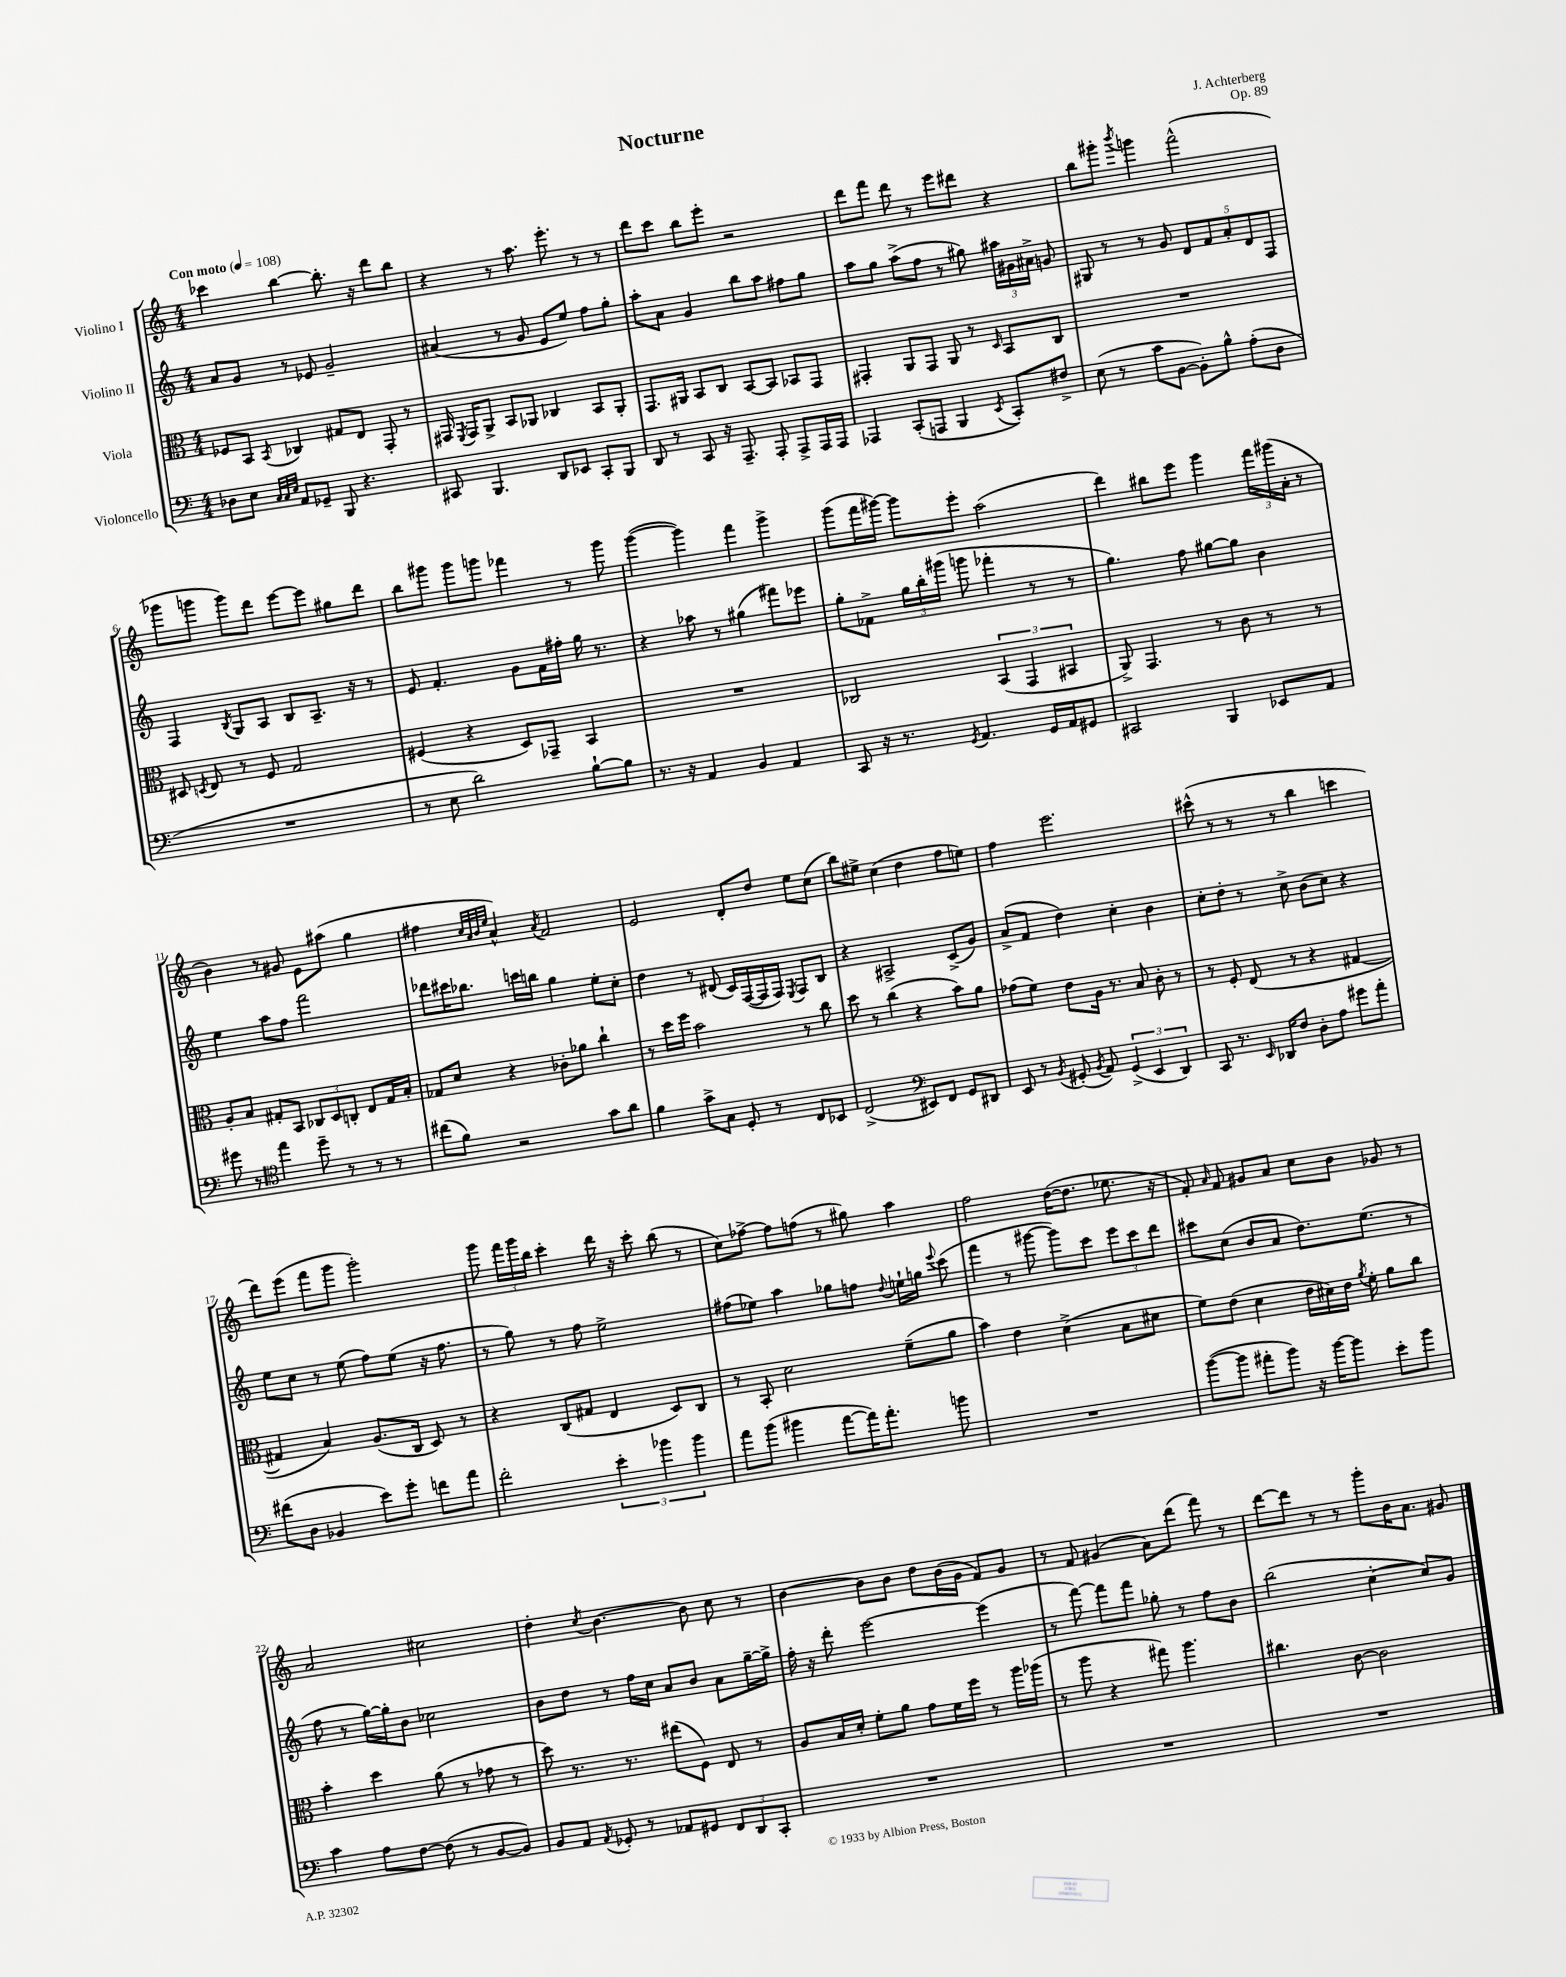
\header { title = "Nocturne" composer = "J. Achterberg" opus = "Op. 89" }
<<
\new StaffGroup <<
\new Staff = "s0" \with { instrumentName = "Violino I" } {
    \clef treble \key c \major \numericTimeSignature \time 4/4 \tempo "Con moto" 4 = 108
    \autoBeamOff ces'''4 b''4~ b''8.-. r16 d'''8[ b''8] |
    r4 r8 a''8. e'''8.-. r8 r8 |
    d'''8[ c'''8] b''8[ e'''8]-. r2 |
    d'''8[ f'''8] d'''8 r8 e'''8[ dis'''8] r4 |
    b''8[ gis'''8]-. \acciaccatura { b'''8 } g'''4 f'''2-^( |
    ges'''8[ g'''8] g'''8[) d'''8] e'''8[~ e'''8] gis''8[ d'''8] |
    b''8[ gis'''8] gis'''8[ g'''8] fes'''4 r8 g'''8 |
    g'''4~( g'''4) f'''4 g'''4-> |
    g'''8[( f'''16 gis'''16]~) gis'''8[ e'''8]-. a''2( |
    d'''4) bis''8[ e'''8] g'''4 \tuplet 3/2 { f'''16[ gis'''16( a'16]-. } r8 |
    b'4) r8 gis'8 e'8[ ais''8]( g''4 |
    fis''4 \grace { c''32[ a'32 b'32 e''32] } a'4-^) \acciaccatura { a'8 } f'2 |
    e'2 d'8[-. d''8] e''8[ c''8]( |
    b''8[) eis''8]-> c''4( d''4 f''8[ e''8]) |
    f''4 e'''2. |
    cis'''8-^( r8 r8 r8 b''4 c'''4 |
    d'''8[) e'''8]( f'''8[ g'''8] g'''2-.) |
    g'''8 \tuplet 3/2 { f'''16[ g'''16 b''16] } c'''4-. d'''16 r16 c'''8-. b''8( r8 |
    c''8[) fes''8]~-> fes''8[ f''8]( r8 gis''8) a''4 |
    f''2 d''16[~( d''8.] ees''8. r16 |
    f'8-.) \grace { a'16 } f'8 gis'8[ a'8] c''8[ b'8] ges'8 r8 |
    a'2 cis''2 |
    d''4-. \acciaccatura { c''8 } b'4.~ b'8 c''8 r8 |
    b'4~ b'8[ b'8] d''8[ b'16( g'16] f'8[) g'8] |
    r8 f'8 gis'4( a'8[) d'''8]( f'''8) r8 |
    d'''8[~ d'''8] r8 r8 g'''8[-. b'16 a'8.] gis'8 \bar "|." |
}
\new Staff = "s1" \with { instrumentName = "Violino II" } {
    \clef treble \key c \major \numericTimeSignature \time 4/4
    \autoBeamOff a'8[ g'8] r8 ees'8 g'2-- |
    ais'4( r8 g'8 e'8[ e''8]) f''8[ g''8]-. |
    a''8[-. a'8] g'4 b''8[ a''8] fis''8[ g''8] |
    a''8[ g''8] a''8[->( f''8] r8 gis''8) \tuplet 3/2 { ais''16[ gis'16 ais'16]-> } g'8 |
    gis8 r8 r8 g'8 \tuplet 5/4 { d'8[ f'8 a'8-. d'8 f8] } |
    f4 \acciaccatura { b8 } g8[ a8] b8[ a8.]-- r16 r8 |
    e'8 f'4.-. g'8[ f'16 fis''16]-. g''16 r8. |
    r4 aes''8 r8 gis''4( fis'''8[) ees'''8] |
    g''8[-. fes'8]-> \tuplet 3/2 { g''16[ b''16-. gis'''16]( } g'''8 fes'''4-. r8 r8 |
    g''4.) f''8 gis''8[~ gis''8] b'4 |
    e''4 a''8[ f''8] f'''2 |
    des'''8[ cis'''16 bes''8.] c'''16[ b''16] g''4 e''8[-. c''8]-. |
    d''4 r8 dis'8( c'16[) f16~( f16 f16]) \acciaccatura { e8 } f8[ b8] |
    r4 ais2-> c'8[->( g'8]) |
    a'8[->( f'8] d''4) c''4-. b'4 |
    c''8[-. d''8]-. r8 c''8-> b'8[( c''8]) r4 |
    e''8[ c''8] r8 e''8( f''8[) e''8]( r16 f''8. |
    r8 g''8) r8 f''8 e''2-> |
    fis''8[( ees''8]) a''4 ges''8[ f''8] \appoggiatura { d''8 } e''16[-! g''16] \appoggiatura { e'''8 } c'''8( |
    f'''4 r8 gis'''8~ gis'''8[) c'''8] \tuplet 3/2 { e'''8[ c'''8 d'''8] } |
    cis'''8[ c''8]( b'8[ a'8] d''8.[) e''8.]( r8 |
    f''8 r8 g''16[~) g''16-. b'8] ces''2 |
    b'8[ d''8] r8 f''16[ c''16] a'8[ b'8] a'8[ g''16~-- g''16]-> |
    f''16-. r16 d'''8-. e'''2~ e'''4( |
    r8 f'''8~) f'''8[ f'''8] ges''8-. r8 f''8[ b'8] |
    b''2( c''4~-. c''8[) g'8] \bar "|." |
}
\new Staff = "s2" \with { instrumentName = "Viola" } {
    \clef alto \key c \major \numericTimeSignature \time 4/4
    \autoBeamOff fes8[ b,8] \acciaccatura { b,8 } ces4 gis8[ e8] g,8-. r8 |
    gis,16 \acciaccatura { f,8 } gis,16[ a,8]-> b,8[ aes,8] ces4 b,8[ aes,8]-. |
    g,8.[ ais,16] b,8[ c8] b,8[~ b,8] bes,8[ g,8] |
    gis,4-. a,8[ gis,8] a,8 r8 \grace { d16 } b,8[ c8] |
    R1 |
    dis8 \acciaccatura { d8 } e8 r8 f8 g2 |
    fis4( r4 d8[) ges,8]-- b,4 |
    R1 |
    ces2 \tuplet 3/2 { b,4( g,4 bis,4 } |
    a,8->) g,4. r8 c'8 r8 r8 |
    a8[-. b8] gis8[-. b,8] \tuplet 3/2 { ces8[ d8 c8]-. } e8[ gis16 b16]-. |
    ges8[ d'8] r4 ces'8[-. aes'8] c''4-! |
    r8 d''16[ f''16] b'2 r8 c''8 |
    d''8 r8 c''4( r4 b'8[) a'8] |
    ges'8[( f'8]) e'8[ a16] r8. b8 c'8-. r8 |
    r8 f8-. e8( r8 r4 gis4~ |
    gis4 b4) a8.[( c16] d8) r8 |
    r4 c8[( gis8] e4 d8[) c8] |
    r8 b,8-. d'2 f'8[--( a'8] |
    b'4) e'4 d'4->( b8[ dis'8] |
    f'8[) e'8]( d'4 e'16[ dis'16) e'16] \acciaccatura { a'8 } f'16-. a'8[ c''8] |
    b'4-. d''4 a'8( r8 ges'8 r8 |
    d''8) r8. r8. eis''8[( f8]) e8 r8 |
    a8[ b16 d'16]-. f'8[-. a'8] g'8[ f'16 f''16] r8 a''16[ aes''16]( |
    r8 a''8 r4 gis''8) a''4. |
    cis''4. c'8~ c'2 \bar "|." |
}
\new Staff = "s3" \with { instrumentName = "Violoncello" } {
    \clef bass \key c \major \numericTimeSignature \time 4/4
    \autoBeamOff des8[ e8] \grace { c32[ c32 e32] } a,8[ ges,8]-- b,,8 r4. |
    cis,8 b,,4. d,8[ ees,8] cis,8[-. b,,8] |
    d,8 r8 c,8 r16 a,,8.-- a,,8-. a,,8[-> a,,16 a,,16] |
    aes,,4 c,8[-.( a,,8] b,,4 \acciaccatura { e,8 } c,8[-.) fis8]-> |
    e8( r8 c'8[ b,8]~ b,8[-.) b8]-^ a8[-.( d8] |
    R1 |
    r8 e8 d'2) b8[~-! b8] |
    r8. r16 a,4 b,4 a,4 |
    c,8 r16 r8. \acciaccatura { g,8 } a,4. g,16[ a,16 gis,8] |
    cis,2 b,,4 ees,8[ a,8] |
    gis'8 r8 \clef tenor e''4 d''8-- r8 r8 r8 |
    cis''8[( f'8]) r2 g'8[ a'8] |
    f'4 g'8[-> g8] d8-. r8 c8[ bes,8] |
    c2->( \clef bass eis,8[) f,8] g,8[ dis,8] |
    e,8 r8 \acciaccatura { b,8 } gis,8-.( \acciaccatura { b,8 } a,8) \tuplet 3/2 { gis,4->( e,4 d,4) } |
    c,8 r8. \grace { e,16 } des,16[ f8] d8[-. a8] gis'8[ a'8]-. |
    fis'8[( d8] bes,4 e'8[) g'8]-. f'8[ a'8] |
    f'2-. \tuplet 3/2 { e'4-. bes'4 bes'4 } |
    a'8[ b'8]( bis'4 a'8[~ a'16) a'8.]-. b'8 |
    R1 |
    b'8[~( b'8] ais'8[-. b'8]) r16 b'16[~ b'8] e'8[-. b'8] |
    c'4 a8[ f8]~ f8( r8 b,8[~ b,8]) |
    b,8[ a,8] \acciaccatura { a,8 } ges,8-. r8 aes,8[ gis,8] \tuplet 3/2 { f,8[ d,8 c,8]-. } |
    R1 |
    R1 |
    R1 \bar "|." |
}
>>
>>
